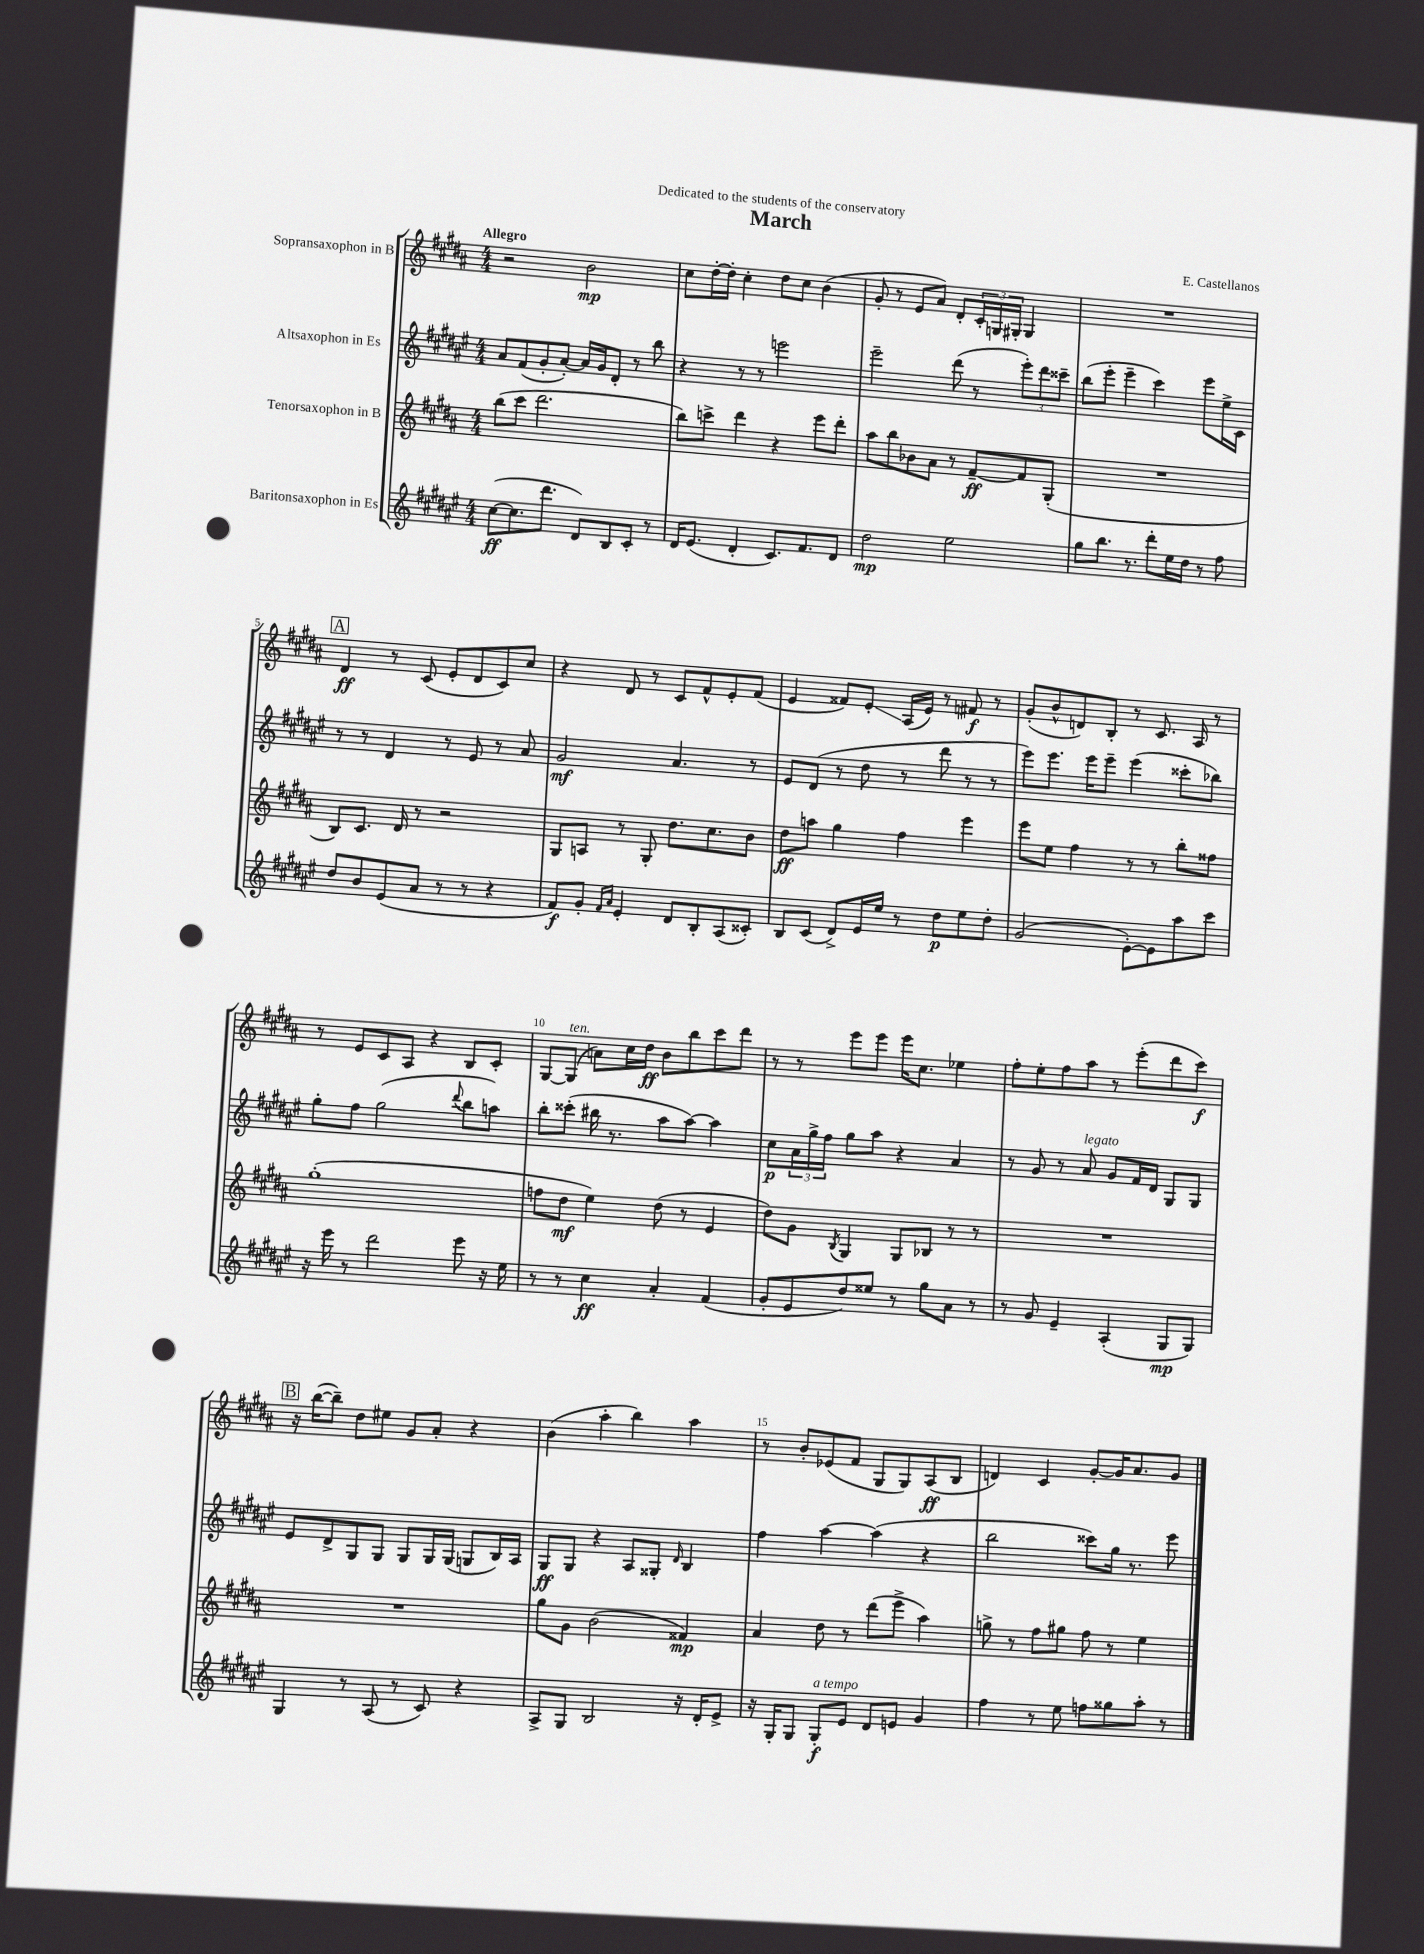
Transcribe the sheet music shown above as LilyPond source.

\header { title = "March" composer = "E. Castellanos" dedication = "Dedicated to the students of the conservatory" }
<<
\new StaffGroup <<
\new Staff = "s0" \with { instrumentName = "Sopransaxophon in B" } {
    \clef treble \key b \major \numericTimeSignature \time 4/4 \tempo "Allegro"
    r2 b'2\mp |
    cis''8 dis''16~-. dis''16-. cis''4-. dis''8 cis''8 b'4( |
    gis'8-. r8 e'8 ais'8) dis'8-. \tuplet 3/2 { cis'16-. g16 gis16-. } gis4 |
    R1 |
    \mark \markup { \box "A" } dis'4\ff r8 cis'8( e'8-. dis'8 cis'8) cis''8 |
    r4 dis'8 r8 cis'8 fis'8-^ e'8-. fis'8( |
    e'4 fisis'8) e'8-.\glissando ais16( e'16) r8 fis'8\f r8 |
    gis'8-.( b'8-^ d'8) b8-. r8 cis'8. ais16 r8 |
    r8 e'8 cis'8 ais8 r4 b8 cis'8-. |
    gis8~ gis8^\markup { \italic "ten." }( a'8) cis''16 dis''16\ff b'8 b''8 cis'''8 dis'''8 |
    r8 r8 e'''8 e'''8 e'''16 cis''8. ees''4 |
    fis''8-. e''8-. fis''8 ais''8 r8 e'''8-.( dis'''8 cis'''8\f) |
    \mark \markup { \box "B" } r16 b''16~( b''8--) dis''8 eis''8 gis'8 ais'8-. r4 |
    b'4( ais''4-. b''4) ais''4 |
    r8 b'8-. ees'8( fis'8 gis8 gis8) ais8\ff( b8 |
    d'4) cis'4 gis'8~-. gis'16 ais'8. gis'8 \bar "|." |
}
\new Staff = "s1" \with { instrumentName = "Altsaxophon in Es" } {
    \clef treble \key fis \major \numericTimeSignature \time 4/4
    ais'8 fis'8( gis'8-. ais'8~-.) ais'16 gis'16 dis'8-. r8 b''8 |
    r4 r8 r8 e'''2 |
    eis'''2-- dis'''8( r8 \tuplet 3/2 { eis'''8-.) dis'''8 cisis'''8-- } |
    b''8( eis'''8-. eis'''4-- cis'''4) eis'''8 eis''16-> cis'16 |
    \mark \markup { \box "A" } r8 r8 dis'4 r8 eis'8 r8 ais'8 |
    gis'2\mf ais'4. r8 |
    eis'8 dis'8( r8 dis''8 r8 dis'''8 r8 r8 |
    eis'''8) eis'''8. eis'''16 eis'''8-- eis'''4( cisis'''8-. bes''8) |
    gis''8-. fis''8 gis''2( \appoggiatura { dis'''8 } b''8 a''8) |
    b''8-. cisis'''8-.( bis''16 r8. ais''8 ais''8~) ais''4 |
    cis''8\p \tuplet 3/2 { ais'16 gis''16-> fis''16 } gis''8 ais''8 r4 ais'4 |
    r8 gis'8 r8 ais'8^\markup { \italic "legato" } gis'8 fis'16 dis'16 gis8 gis8 |
    \mark \markup { \box "B" } eis'8 dis'8-> gis8 gis8 gis8 gis16 gis16( g8 b16) ais16 |
    gis8\ff gis8 r4 ais8 gisis8-. \grace { dis'16 } b4 |
    fis''4 ais''4~ ais''4( r4 |
    b''2 cisis'''8) gis''16 r8. eis'''8 \bar "|." |
}
\new Staff = "s2" \with { instrumentName = "Tenorsaxophon in B" } {
    \clef treble \key b \major \numericTimeSignature \time 4/4
    b''8( cis'''8 dis'''2. |
    b''8) c'''8-> dis'''4 r4 e'''8 dis'''8-. |
    ais''8 b''8 bes'8 ais'8 r8 fis'8~--\ff fis'8 gis8-.( |
    R1 |
    \mark \markup { \box "A" } b8) cis'8. dis'16 r8 r2 |
    gis8 a8 r8 gis8-. dis''8. cis''8. b'8 |
    dis''8\ff a''8 gis''4 fis''4 e'''4 |
    e'''8 e''8 fis''4 r8 r8 b''8-. fisis''8 |
    gis''1-.( |
    f''8 dis''8\mf e''4) dis''8( r8 e'4 |
    dis''8) gis'8 \acciaccatura { b8 } gis4 gis8 bes8 r8 r8 |
    R1 |
    \mark \markup { \box "B" } R1 |
    gis''8 gis'8 b'2( fisis'4\mp) |
    ais'4 dis''8 r8 dis'''8( e'''8-> ais''4) |
    g''8-> r8 fis''8 gis''8 fis''8 r8 e''4 \bar "|." |
}
\new Staff = "s3" \with { instrumentName = "Baritonsaxophon in Es" } {
    \clef treble \key fis \major \numericTimeSignature \time 4/4
    cis''8~\ff( cis''8. dis'''8. dis'8) b8 cis'8-. r8 |
    dis'16 eis'8.( dis'4-. cis'8.) fis'8. dis'8 |
    dis''2\mp eis''2 |
    gis''8 b''8. r8. dis'''8-. eis''16 dis''16 r8 fis''8 |
    \mark \markup { \box "A" } dis''8 b'8 eis'8( ais'8 r8 r8 r4 |
    fis'8\f) gis'8-. \grace { fis'16 ais'16 } eis'4-. dis'8 b8-. ais8( cisis'8-.) |
    b8 cis'8( dis'8->) eis'16 eis''16 r8 dis''8\p eis''8 dis''8-. |
    gis'2( eis'8~-.) eis'8 ais''8 cis'''8 |
    r16 eis'''16 r8 dis'''2 eis'''8 r16 eis''16 |
    r8 r8 cis''4\ff ais'4-. fis'4( |
    gis'8-. eis'8 dis''8) eisis''8 r8 gis''8 ais'8 r8 |
    r8 gis'8 eis'4-- ais4-.( gis8\mp gis8) |
    \mark \markup { \box "B" } gis4 r8 ais8( r8 cis'8) r4 |
    ais8-> gis8 b2 r16 dis'16-. eis'8-> |
    r16 gis16-. gis8 gis8-.\f^\markup { \italic "a tempo" } eis'8 dis'8 e'8 gis'4 |
    fis''4 r8 eis''8 f''8 gisis''8 ais''8-. r8 \bar "|." |
}
>>
>>
\layout { \context { \Score \override BarNumber.break-visibility = ##(#f #t #t) barNumberVisibility = #(every-nth-bar-number-visible 5) } }
